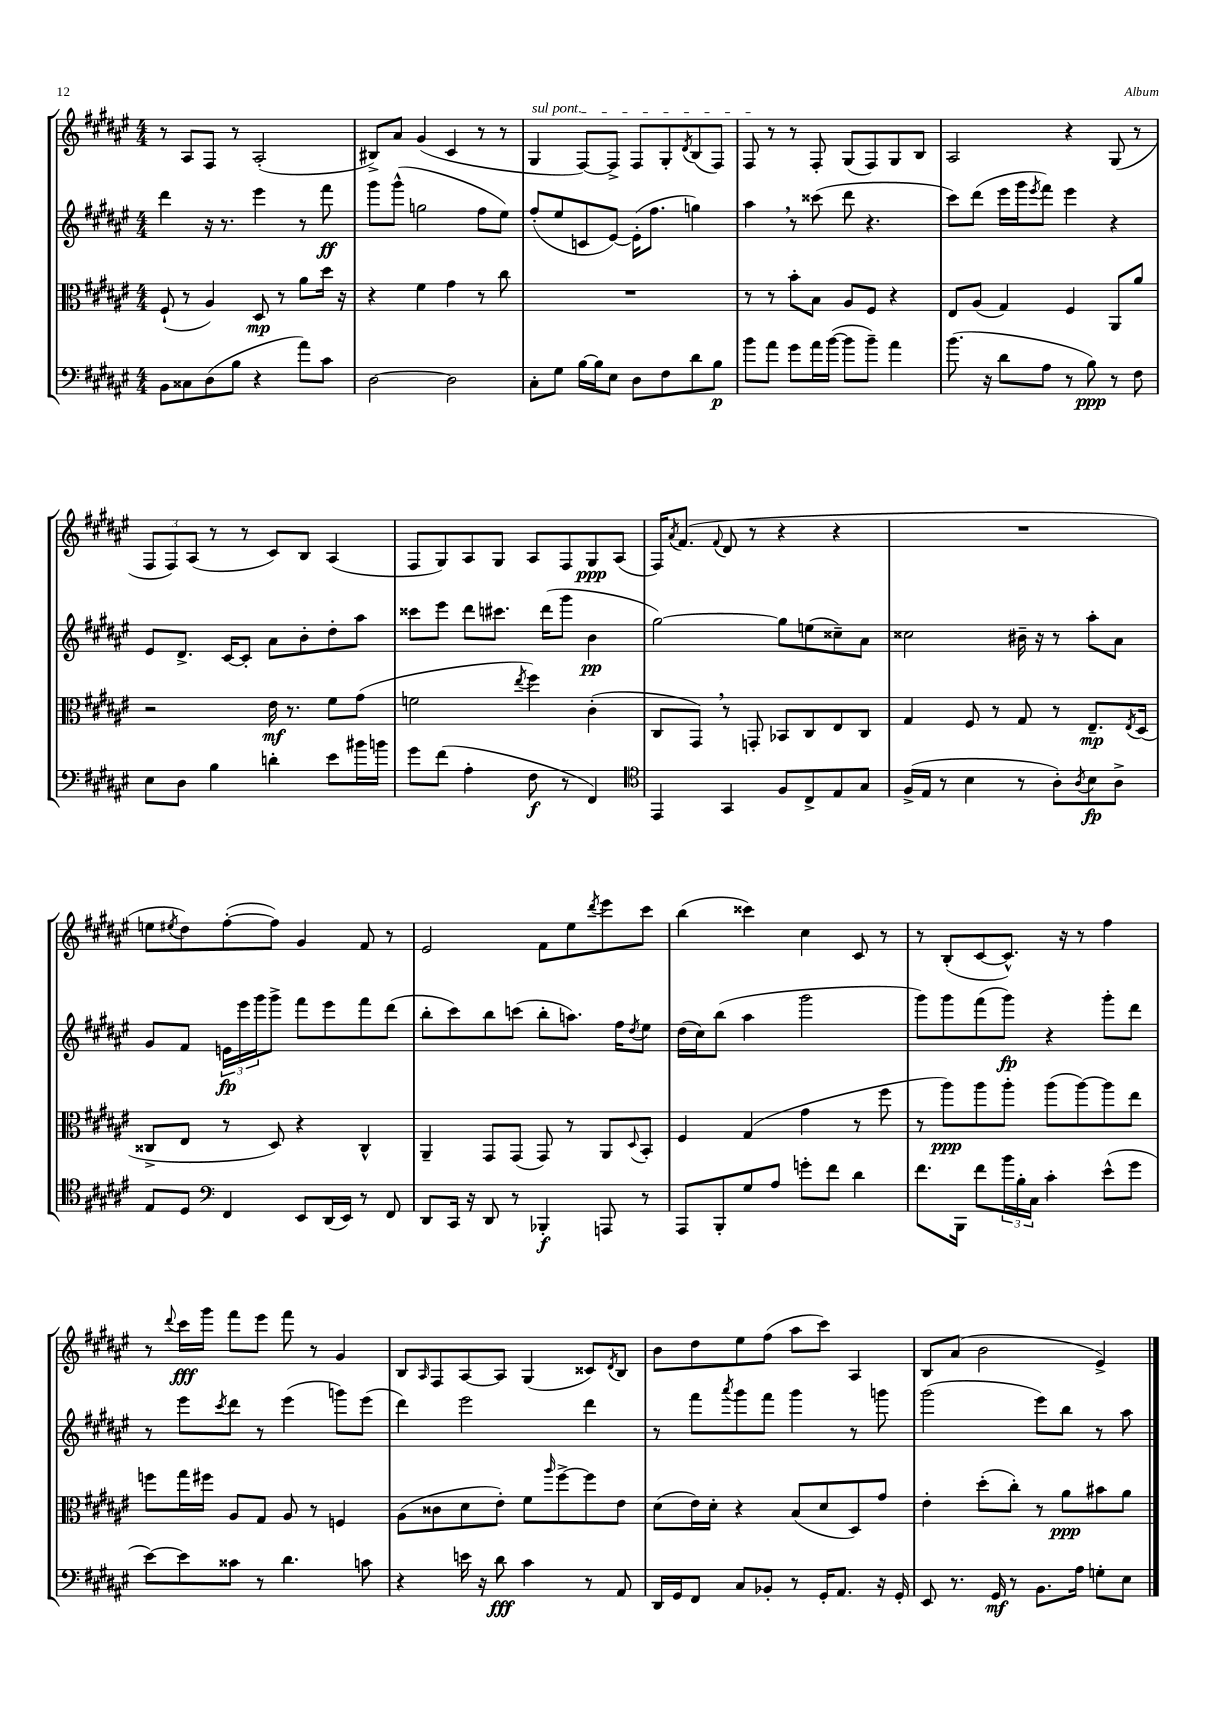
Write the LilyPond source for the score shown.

<<
\new StaffGroup <<
\new Staff = "s0" {
    \clef treble \key fis \major \numericTimeSignature \time 4/4
    r8 ais8 fis8 r8 ais2-.( |
    bis8->) ais'8 gis'4( cis'4 r8 r8 |
    \once \override TextSpanner.bound-details.left.text = \markup { \italic "sul pont." } gis4\startTextSpan fis8~) fis8-> fis8 gis8-. \acciaccatura { dis'8 } b8( fis8) |
    fis8\stopTextSpan r8 r8 fis8-. gis8( fis8) gis8 b8 |
    ais2 r4 gis8( r8 |
    \tuplet 3/2 { fis8 fis8) ais8( } r8 r8 cis'8) b8 ais4( |
    fis8 gis8) ais8 gis8 ais8 fis8 gis8\ppp ais8( |
    fis16) \acciaccatura { ais'8 } fis'8.( \appoggiatura { fis'8 } dis'8 r8 r4 r4 |
    R1 |
    e''8 \acciaccatura { eis''8 } dis''8) fis''8~-.( fis''8) gis'4 fis'8 r8 |
    eis'2 fis'8 eis''8 \acciaccatura { dis'''8 } eis'''8 cis'''8 |
    b''4( cisis'''4) cis''4 cis'8 r8 |
    r8 b8-.( cis'8~ cis'8.-^) r16 r8 fis''4 |
    r8 \appoggiatura { dis'''8 } cis'''16\fff gis'''16 fis'''8 eis'''8 fis'''8 r8 gis'4 |
    b8 \grace { ais16 } fis8 ais8~ ais8 gis4( cisis'8) \acciaccatura { dis'8 } b8 |
    b'8 dis''8 eis''8 fis''8( ais''8 cis'''8) ais4 |
    b8 ais'8( b'2 eis'4->) \bar "|." |
}
\new Staff = "s1" {
    \clef treble \key fis \major \numericTimeSignature \time 4/4
    dis'''4 r16 r8. eis'''4 r8 fis'''8\ff |
    gis'''8 gis'''8-^( g''2 fis''8 eis''8) |
    fis''8-.( eis''8 c'8 eis'8~) eis'16-.( fis''8. g''4) |
    ais''4 \breathe r8 cisis'''8( dis'''8 r4. |
    cis'''8) dis'''8( eis'''16 gis'''16 \acciaccatura { eis'''8 } fis'''8) eis'''4 r4 |
    eis'8 dis'8.-> cis'16~ cis'8-. ais'8 b'8-. dis''8-. ais''8 |
    cisis'''8 eis'''8 dis'''8 cis'''8. dis'''16( gis'''8 b'4\pp |
    gis''2~) gis''8 e''8( cisis''8--) ais'8 |
    cisis''2 bis'16-- r16 r8 ais''8-. ais'8 |
    gis'8 fis'8 \tuplet 3/2 { e'16\fp eis'''16 gis'''16 } gis'''8-> fis'''8 eis'''8 fis'''8 dis'''8( |
    b''8-. cis'''8) b''8 c'''8( b''8-. a''8.) fis''16 \acciaccatura { dis''8 } eis''8 |
    dis''16( cis''16) b''8( ais''4 gis'''2 |
    gis'''8) gis'''8 fis'''8( gis'''8\fp) r4 gis'''8-. dis'''8 |
    r8 eis'''8 \acciaccatura { cis'''8 } dis'''8 r8 eis'''4( g'''8) eis'''8( |
    dis'''4) eis'''2 dis'''4 |
    r8 fis'''8 \acciaccatura { ais'''8 } gis'''8 fis'''8 gis'''4 r8 g'''8 |
    gis'''2( eis'''8) b''8 r8 ais''8 \bar "|." |
}
\new Staff = "s2" {
    \clef alto \key fis \major \numericTimeSignature \time 4/4
    fis8-!( r8 ais4) dis8\mp r8 ais'8 dis''16 r16 |
    r4 fis'4 gis'4 r8 cis''8 |
    R1 |
    r8 r8 b'8-. b8 ais8 fis8 r4 |
    eis8 ais8( gis4) fis4 ais,8 ais'8 |
    r2 eis'16\mf r8. fis'8 gis'8( |
    f'2 \acciaccatura { eis''8 } fis''4) cis'4-.( |
    cis8 gis,8) \breathe r8 g,8-. bes,8 cis8 eis8 cis8 |
    gis4 fis8 r8 gis8 r8 eis8.--\mp \acciaccatura { eis8 } dis16( |
    cisis8-> eis8 r8 dis8) r4 cisis4-^ |
    ais,4-- gis,8 gis,8( gis,8) r8 ais,8 \appoggiatura { dis8 } b,8-. |
    fis4 gis4( gis'4 r8 fis''8 |
    r8 ais''8\ppp) ais''8 ais''8-. ais''8( ais''8~) ais''8 eis''8 |
    f''8 gis''16 fis''16 ais8 gis8 ais8 r8 f4 |
    ais8( cisis'8 dis'8 eis'8-.) fis'8 \grace { ais''16 } fis''8~-> fis''8 eis'8 |
    dis'8( eis'16) dis'16-. r4 b8( dis'8 dis8) gis'8 |
    eis'4-. dis''8-.( cis''8-.) r8 ais'8\ppp bis'8 ais'8 \bar "|." |
}
\new Staff = "s3" {
    \clef bass \key fis \major \numericTimeSignature \time 4/4
    b,8 cisis8 dis8( b8 r4 ais'8) cis'8 |
    dis2~ dis2 |
    cis8-. gis8 b16~ b16 eis8 dis8 fis8 dis'8 b8\p |
    b'8 ais'8 gis'8 ais'16 b'16~( b'8 b'8--) ais'4 |
    b'8.( r16 dis'8 ais8 r8 b8\ppp) r8 fis8 |
    eis8 dis8 b4 d'4-. eis'8 bis'16 b'16 |
    gis'8 fis'8( ais4-. fis8\f r8 fis,4) |
    \clef tenor eis,4 gis,4 fis8 cis8-> eis8 gis8 |
    fis16->( eis16 r8 b4 r8 ais8-.) \acciaccatura { ais8 } b8\fp ais8-> |
    eis8 dis8 \clef bass fis,4 eis,8 dis,16( eis,16) r8 fis,8 |
    dis,8 cis,16 r16 dis,8 r8 bes,,4-.\f a,,8 r8 |
    ais,,8 b,,8-. gis8 ais8 g'8-. fis'8 dis'4 |
    fis'8. b,,16 fis'8 \tuplet 3/2 { b'16 b16-. cis16 } cis'4-. eis'8-^( gis'8 |
    eis'8~) eis'8 cisis'8 r8 dis'4. c'8 |
    r4 e'16 r16 dis'8\fff cis'4 r8 ais,8 |
    dis,16 gis,16 fis,8 cis8 bes,8-. r8 gis,16-. ais,8. r16 gis,16-. |
    eis,8 r8. gis,16\mf r8 b,8. ais16 g8-. eis8 \bar "|." |
}
>>
>>
\layout { \context { \Score \remove "Bar_number_engraver" } }
